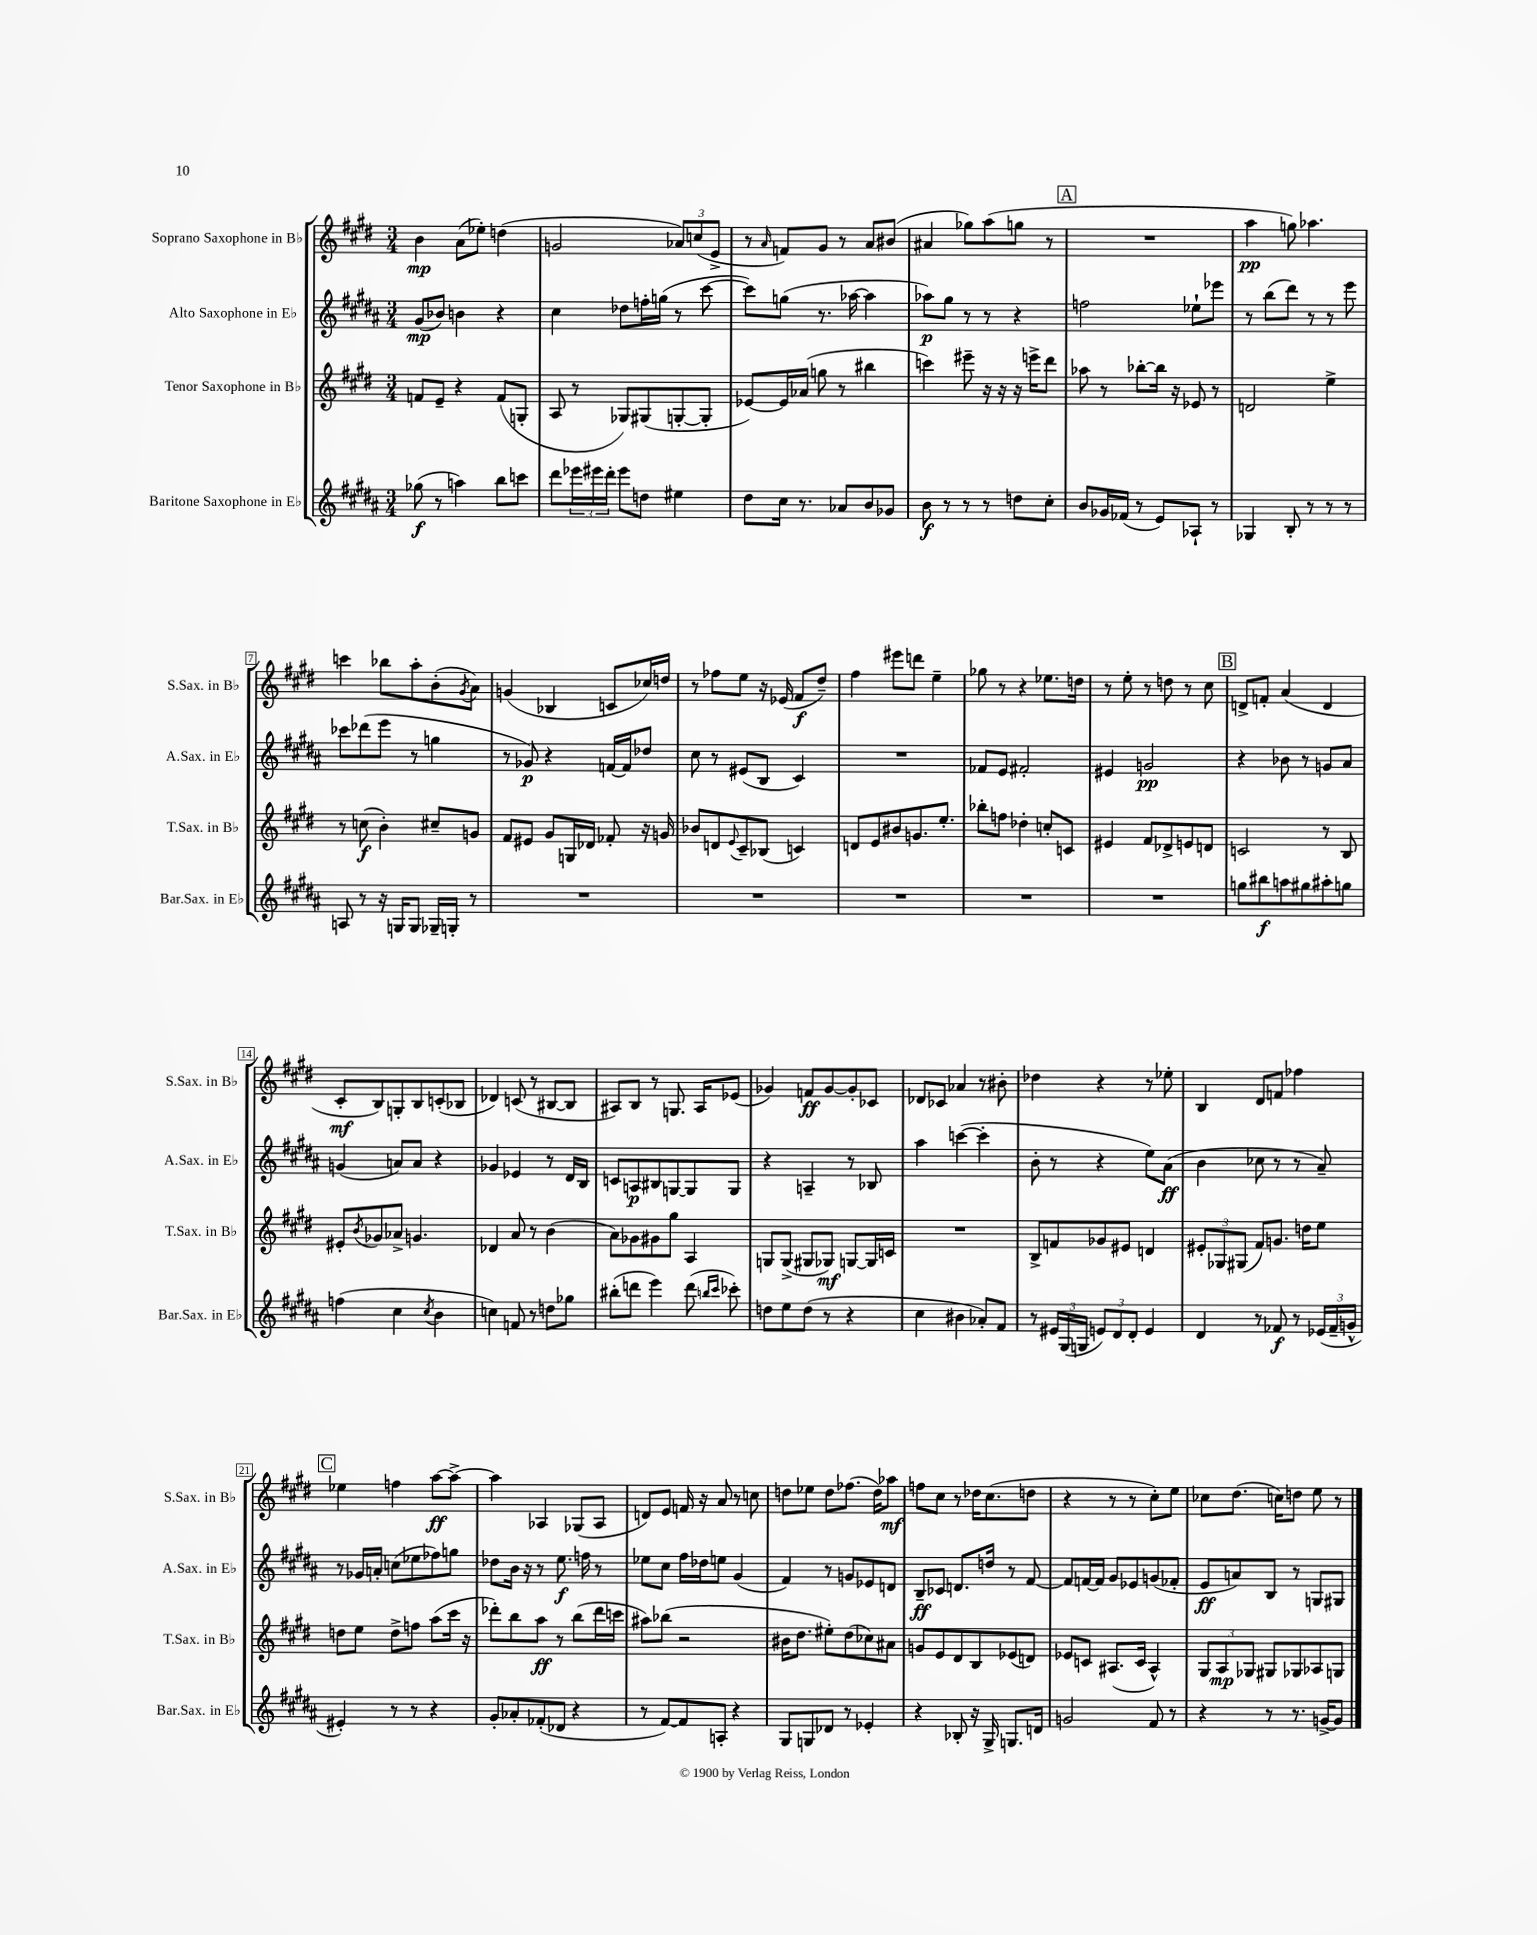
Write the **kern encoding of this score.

**kern	**kern	**kern	**kern
*staff4	*staff3	*staff2	*staff1
*clefG2	*clefG2	*clefG2	*clefG2
*k[f#c#g#d#a#]	*k[f#c#g#d#]	*k[f#c#g#d#a#]	*k[f#c#g#d#]
*M3/4	*M3/4	*M3/4	*M3/4
(8gg-	8f	(8g#	4b
8r	8e~	8b-)	.
4aa)	4r	4b	(8a
.	.	.	8ee-')
8bb	(8f	4r	(4dd
8ccc	8G'	.	.
=	=	=	=
8ddd#	8A	4cc#	2g
24eee-	8r	.	.
24eee#	.	.	.
24ddd#'	.	.	.
8eee#	8G-)	8dd-	.
8dd	(8G#	16ff'	.
.	.	(16gg	.
4ee#	[8G'	8r	12a-)
.	.	.	(12cc
.	8G']	[8ccc#	.
.	.	.	12e^
=	=	=	=
8dd#	[8e-)	8ccc#])	8r
.	.	.	16qqa
16cc#	16e-]	(8gg	8f)
8.r	(16a-	.	.
.	8gg	8.r	8g#
8a-	8r	.	8r
.	.	[16aa-	.
8b	4bb#	4aa-]	8a
8g-	.	.	(8b#
=	=	=	=
8b	4ccc)	8aa-)	4a#
8r	.	8gg#	.
8r	8eee#~	8r	8gg-)
8r	16r	8r	(8aa
.	16r	.	.
8dd	16r	4r	8gg
.	16eee^	.	.
8cc#'	8ddd#	.	8r
=	=	=	=
8b	8aa-	2ff	2.r
16g-	8r	.	.
(16f-	.	.	.
8r	[8bb-'	.	.
8e)	16bb-]	.	.
.	16r	.	.
8A-`	8e-	8ee-`	.
8r	8r	8eee-	.
=	=	=	=
4G-	2d	8r	4aa
.	.	(8bb	.
8B'	.	8ddd#)	8gg)
8r	.	8r	4.aa-
8r	4ee^	8r	.
8r	.	8eee	.
=	=	=	=
8A	8r	8ccc-	4ccc
8r	(8cc	(8ddd-	.
16r	4b')	8eee	8bb-
16G	.	.	.
8G	.	8r	8aa'
16G-~	8cc#~	4gg	(8b'
16G'	.	.	.
.	.	.	8qg#
8r	8g	.	8a)
=	=	=	=
2.r	8f#	8r	(4g
.	8e#	8g-)	.
.	8g#	4r	4B-
.	16G	.	.
.	16d-	.	.
.	8f-'	[16f	8c
.	.	16f]	.
.	16r	8dd-	16cc-)
.	16g	.	16dd
=	=	=	=
2.r	8b-	8cc#	8r
.	8d	8r	8ff-
.	8qqe	.	.
.	8c#~	(8e#	8ee
.	(8B-	8B	16r
.	.	.	(16e-
.	4c)	4c#)	8f#
.	.	.	8dd#~)
=	=	=	=
2.r	8d	2.r	4ff#
.	8e	.	.
.	8b#	.	8eee#
.	8.g	.	8ddd
.	.	.	4ee~
.	8.ee'	.	.
=	=	=	=
2.r	8bb-'	8f-	8gg-
.	8ff	8e	8r
.	4dd-'	2f#'	4r
.	8cc'	.	8.ee-
.	8c	.	.
.	.	.	16dd
=	=	=	=
2.r	4e#	4e#	8r
.	.	.	8ee'
.	8f#	2g	8r
.	8d-^	.	8dd
.	8e	.	8r
.	8d	.	8cc#
=	=	=	=
8gg	2c	4r	8d^
8bb#	.	.	8f'
8aa	.	8b-	(4a
8gg#	.	8r	.
8aa#'	8r	8g	4d
8gg	8B	8a#	.
=	=	=	=
(4ff	8e#'	(4g	8c#'
.	8qb	.	.
.	8g-	.	8B)
4cc#	8a-^	8a)	8G'
.	4.g	8a	8B
8qcc#	.	.	.
4b	.	4r	(8c'
.	.	.	8B-
=	=	=	=
4cc)	4d-	4g-	4d-)
8f	8a	4e-	(8c
8r	8r	.	8r
8dd	(4b	8r	[8B#
8gg-	.	16d#	8B#]
.	.	16B	.
=	=	=	=
(8bb#'	8a)	8c	8A#)
8ddd	8g-	8A	8B
4eee)	8g#	8B#	8r
.	8gg#	[8G	8.G
(8ddd	4A	8G]	.
.	.	.	16A#
16qqbb	.	.	.
16qqccc#	.	.	.
8ccc-')	.	8G	(8e-
=	=	=	=
8dd	8G	4r	4g-)
8ee	(8G^	.	.
(8dd	8G#	4A~	8f
8r	8G-)	.	[8g-
4r	[8G	8r	8g-']
.	16G]	8B-	8c-
.	16c	.	.
=	=	=	=
4cc#	2.r	4aa#	8d-
.	.	.	8c-
4b#	.	([4ccc	4a-
8a-')	.	4ccc']	8r
8f#	.	.	8b#'
=	=	=	=
8r	8B^	8b'	4dd-
24e#	8f	8r	.
(24G#	.	.	.
24G	.	.	.
12e)	8g-	4r	4r
12d#	.	.	.
.	8e#	.	.
12d#'	.	.	.
4e	4d	8ee)	8r
.	.	(8a#	8ee-'
=	=	=	=
4d#	12e#'	4b	4B
.	12G-	.	.
.	(12G#	.	.
8r	8f#)	8cc-	8d#
8f-	8.g	8r	8f
8r	.	8r	4ff-
.	16dd	.	.
(24e-	8ee	8a#~)	.
24f-~	.	.	.
24g^^	.	.	.
=	=	=	=
4e#')	8dd	8r	4ee-
.	8ee	16g-	.
.	.	16a'	.
8r	8dd^	(8cc	4ff
8r	8ff	8ee-	.
4r	(8aa	8ff-)	[8aa
.	16ccc#	8gg	8aa^_
.	16r	.	.
=	=	=	=
8g#'	8ddd-')	8dd-	4aa]
8a-'	8bb	16b	.
.	.	16r	.
(8f-'	8aa	8r	4A-
8d-	8r	8.ee	.
4r	(8bb	.	(8G-
.	.	16ff	.
.	16ddd-	8r	8A-
.	16ccc	.	.
=	=	=	=
8r	8aa#)	8ee-	8d)
[8f#)	(8bb-	8cc#	8e
8f#]	2r	16ff#	16f
.	.	16dd-	16r
8A'	.	8ee	8a
4r	.	(4g#	8r
.	.	.	8cc
=	=	=	=
8G#	16b#	4f#)	8dd
.	8.dd#	.	.
8G	.	.	8ee-
8d-	8ee#')	8r	8dd
8r	(8dd#	8g	(8.ff-
4e-'	8cc-)	8e-	.
.	.	.	16dd)
.	8a#	8d	8aa-
=	=	=	=
4r	8g	8B~	8ff
.	8e	8c-	8cc#
8B-'	8d#	8.d	8r
16r	8B	.	16dd-
16G#^	.	16dd	(8.cc#
8.G	(8e-	8r	.
.	8d)	[8f#	8dd
16d	.	.	.
=	=	=	=
2g	8e-	8f#]	4r
.	8c	[16f	.
.	.	16f]	.
.	(8.A#	8g#	8r
.	.	8e-	8r
.	16c	.	.
8f#	4A#^^)	(8g	8cc#')
8r	.	8f-'	8ee
=	=	=	=
4r	12G#	8e	8cc-
.	12A	.	.
.	.	8a)	(8.dd#
.	12G-	.	.
8r	8G#	8B	.
.	.	.	16cc)
8.r	8G-	8r	8dd
.	8A-	8G	8ee
[16g^	.	.	.
8g]	8G	8G#	8r
==	==	==	==
*-	*-	*-	*-
